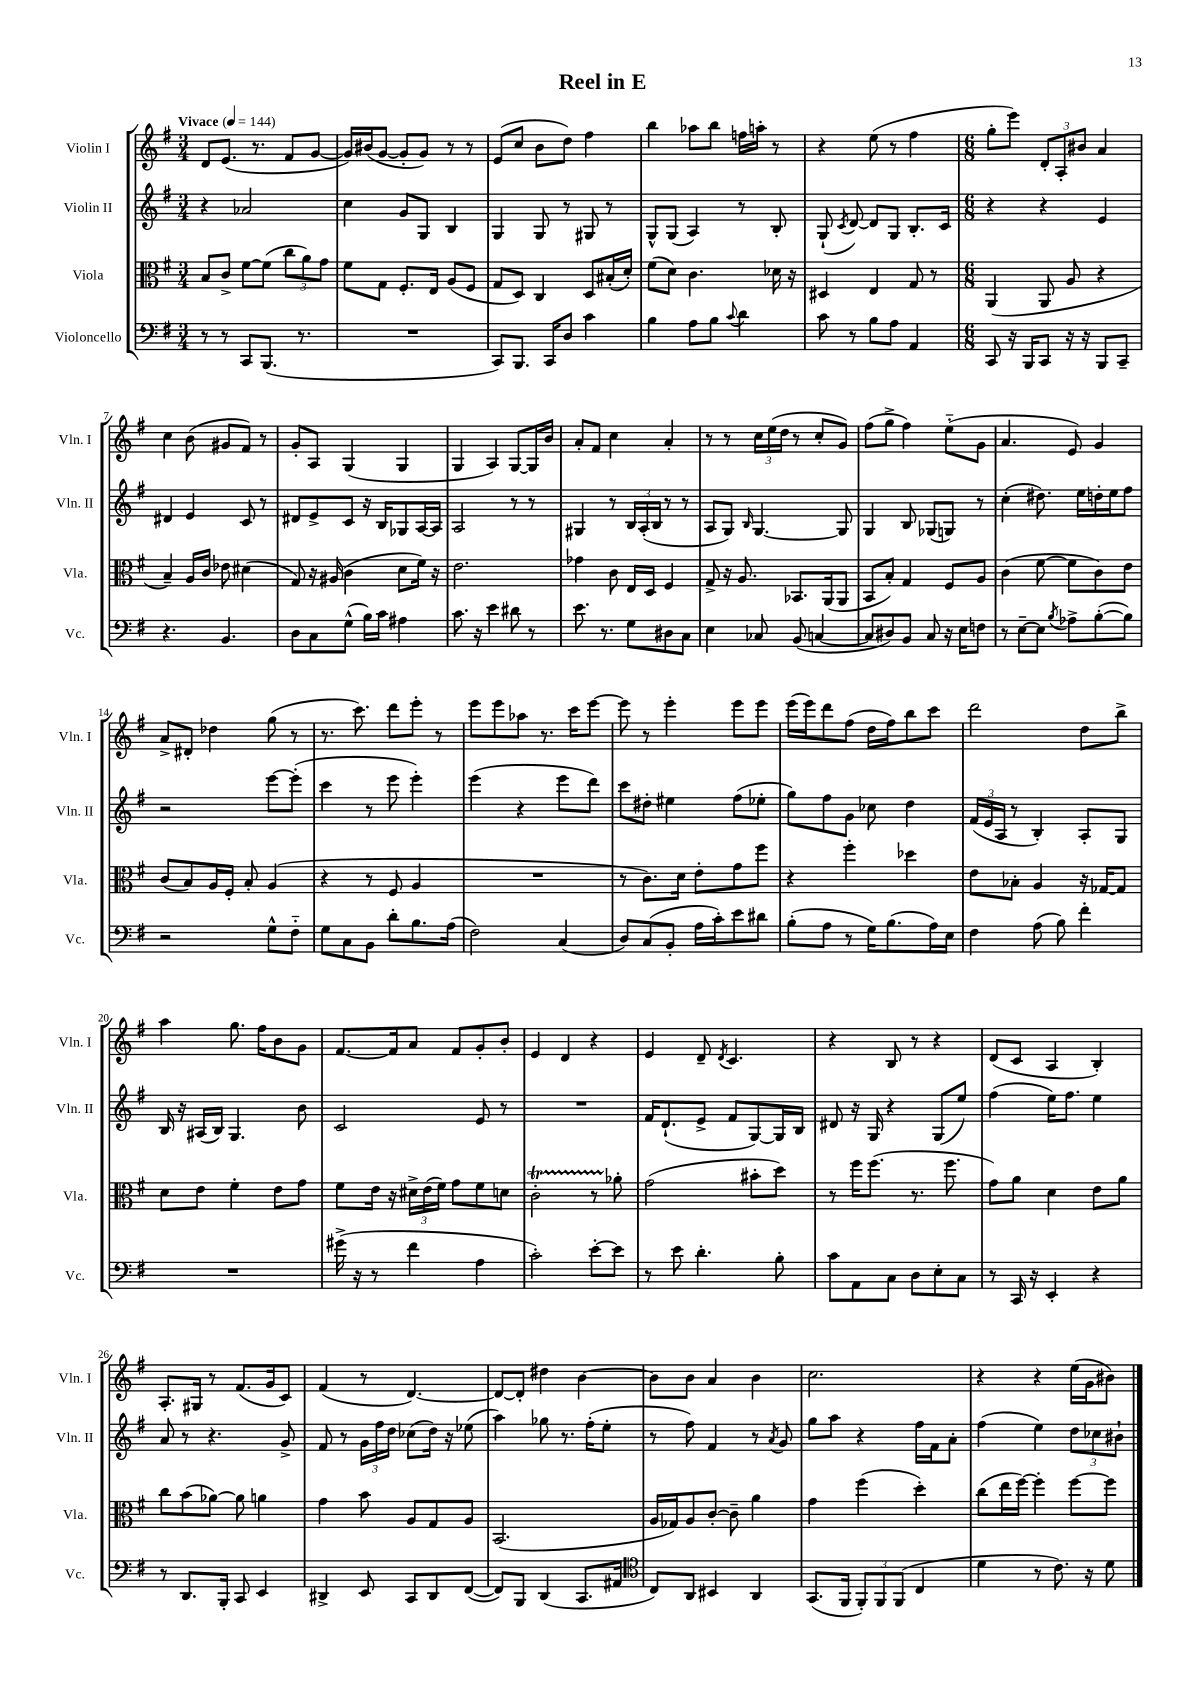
\header { title = "Reel in E" }
<<
\new StaffGroup <<
\new Staff = "s0" \with { instrumentName = "Violin I" shortInstrumentName = "Vln. I" } {
    \clef treble \key g \major \numericTimeSignature \time 3/4 \tempo "Vivace" 4 = 144
    \autoBeamOff d'8[ e'8.]( r8. fis'8[ g'8]~ |
    g'16[) bis'16( g'8]~ g'8[-. g'8]) r8 r8 |
    e'8[( c''8] b'8[ d''8]) fis''4 |
    b''4 aes''8[ b''8] f''16[ a''16]-. r8 |
    r4 e''8( r8 fis''4 |
    \numericTimeSignature \time 6/8 g''8[-. e'''8]) \tuplet 3/2 { d'8[-. a8-. bis'8] } a'4 |
    c''4 b'8( gis'8[ fis'8]) r8 |
    g'8[-. a8] g4( g4 |
    g4 a4) g8[~ g16 b'16] |
    a'8[-. fis'8] c''4 a'4-. |
    r8 r8 \tuplet 3/2 { c''16[ e''16( d''16] } r8 c''8[-. g'8]) |
    fis''8[( g''8]-> fis''4) e''8[-_( g'8] |
    a'4. e'8) g'4 |
    a'8[-> dis'8]-. des''4 g''8( r8 |
    r8. c'''8.) d'''8[ e'''8]-. r8 |
    e'''8[ e'''8 aes''8] r8. c'''16[ e'''8]~ |
    e'''8 r8 e'''4-. e'''8[ e'''8] |
    e'''16[( e'''16) d'''8 fis''8]( d''16[ fis''16) b''8 c'''8] |
    d'''2 d''8[ b''8]-> |
    a''4 g''8. fis''16[ b'8 g'8] |
    fis'8.[~ fis'16 a'8] fis'8[ g'8-. b'8]-. |
    e'4 d'4 r4 |
    e'4 d'8-- \acciaccatura { d'8 } c'4. |
    r4 b8 r8 r4 |
    d'8[( c'8] a4 b4-.) |
    a8.[-. gis16] r8 fis'8.[( g'16 c'8]) |
    fis'4( r8 d'4.~) |
    d'8[~ d'8]-. dis''4 b'4~ |
    b'8[ b'8] a'4 b'4 |
    c''2. |
    r4 r4 e''16[( g'16 bis'8]) \bar "|." |
}
\new Staff = "s1" \with { instrumentName = "Violin II" shortInstrumentName = "Vln. II" } {
    \clef treble \key g \major \numericTimeSignature \time 3/4
    \autoBeamOff r4 aes'2 |
    c''4 g'8[ g8] b4 |
    g4 g8 r8 gis8 r8 |
    g8[-^ g8]( a4) r8 b8-. |
    g8-!( \acciaccatura { c'8 } d'8~) d'8[ g8] b8.[-. c'16] |
    \numericTimeSignature \time 6/8 r4 r4 e'4 |
    dis'4 e'4 c'8 r8 |
    dis'8[ e'8-> c'8] r16 b16[ ges8 a16~ a16] |
    a2 r8 r8 |
    gis4 r8 \tuplet 3/2 { b16[ a16-.( b16] } r8 r8 |
    a8[ g8]) \grace { b16 } g4.~ g8 |
    g4 b8 ges8[( g8]) r8 |
    c''4-.( dis''8.) e''16[ d''16-. e''16 fis''8] |
    r2 e'''8[~ e'''8]-.( |
    c'''4 r8 e'''8 e'''4-.) |
    e'''4( r4 e'''8[ d'''8]) |
    c'''8[ dis''8]-. eis''4 fis''8[( ees''8]-. |
    g''8[) fis''8 g'8] ces''8 d''4 |
    \tuplet 3/2 { fis'16[( e'16 a16] } r8 b4-.) a8[-. g8] |
    b16 r16 ais16[( b16]) g4. b'8 |
    c'2 e'8 r8 |
    R2. |
    fis'16[ d'8.-!( e'8]-> fis'8[ g8~) g16 b16] |
    dis'8 r16 g16 r4 g8[( e''8]) |
    fis''4( e''16[) fis''8.] e''4 |
    a'8 r8 r4. g'8-> |
    fis'8 r8 \tuplet 3/2 { g'16[ fis''16 d''16] } ces''8[( d''16]) r16 ees''8( |
    a''4) ges''8 r8. fis''16[-.( e''8]-. |
    r8 fis''8) fis'4 r8 \acciaccatura { a'8 } g'8 |
    g''8[ a''8] r4 fis''16[ fis'16 a'8]-. |
    fis''4( e''4) \tuplet 3/2 { d''8[ ces''8 bis'8]-! } \bar "|." |
}
\new Staff = "s2" \with { instrumentName = "Viola" shortInstrumentName = "Vla." } {
    \clef alto \key g \major \numericTimeSignature \time 3/4
    \autoBeamOff b8[ c'8]-> fis'8[~ fis'8]( \tuplet 3/2 { c''8[ a'8) g'8] } |
    fis'8[ g8] fis8.[-. e16] a8[( fis8] |
    g8[ d8]) c4 d8[ bis16-.( d'16]-.) |
    fis'8[( d'8]) c'4. des'16 r16 |
    dis4 e4 g8 r8 |
    \numericTimeSignature \time 6/8 a,4( a,8 a8 r4 |
    b4--) a16[ c'16] ees'8 dis'4( |
    g8) r16 ais16( c'4 d'8[ fis'16]) r16 |
    e'2. |
    ges'4 c'8 e16[ d16] fis4 |
    g8-> r16 a8. bes,8.[ a,16( a,8] |
    b,8[ b8]-.) g4 fis8[ a8] |
    c'4( fis'8~ fis'8[ c'8) e'8] |
    c'8[( b8) a16 fis16]-. b8-. a4( |
    r4 r8 fis8 a4 |
    R2. |
    r8 c'8.[) d'16] e'8[-. g'8 fis''8] |
    r4 fis''4-. des''4 |
    e'8[ bes8]-. a4 r16 ges16[~ ges8] |
    d'8[ e'8] fis'4-. e'8[ g'8] |
    fis'8[ e'16] r16 \tuplet 3/2 { dis'16[-> e'16( fis'16]) } g'8[ fis'8 d'8] |
    c'2-.\startTrillSpan r8 aes'8-.\stopTrillSpan |
    g'2( bis'8[-. d''8]) |
    r8 fis''16[ fis''8.]( r8. fis''8. |
    g'8[) a'8] d'4 e'8[ a'8] |
    c''8[ b'8( aes'8]~) aes'8 a'4 |
    g'4 b'8 a8[ g8 a8] |
    b,2.( |
    a16[ ges16) a8 c'8]~-. c'8-- a'4 |
    g'4 fis''4( d''4-.) |
    c''8[( e''16 fis''16]~) fis''4-. fis''8[~ fis''8] \bar "|." |
}
\new Staff = "s3" \with { instrumentName = "Violoncello" shortInstrumentName = "Vc." } {
    \clef bass \key g \major \numericTimeSignature \time 3/4
    \autoBeamOff r8 r8 c,8[ b,,8.]( r8. |
    R2. |
    c,8[) b,,8.] c,16[ d8] c'4 |
    b4 a8[ b8] \appoggiatura { c'8 } d'4 |
    c'8 r8 b8[ a8] a,4 |
    \numericTimeSignature \time 6/8 c,8 r16 b,,16[ c,8] r16 r16 b,,8[ c,8]-- |
    r4. b,4. |
    d8[ c8 g8]-^( b16[) c'16] ais4 |
    c'8. r16 e'4 dis'8 r8 |
    e'8. r8. g8[ dis8 c8] |
    e4 ces8 b,8( c4~ |
    c8[ dis8) b,8] c8 r16 e16[ f8] |
    r8 e8[~-- e8] \acciaccatura { b8 } aes8[-> b8~-.( b8]) |
    r2 g8[-^ fis8]-_ |
    g8[ c8 b,8] d'8[-. b8. a16]( |
    fis2) c4( |
    d8[) c8( b,8]-. a16[ c'16-.) e'8 dis'8] |
    b8[-.( a8] r8 g16[) b8.( a16) e16] |
    fis4 a8( b8) fis'4-. |
    R2. |
    gis'16->( r16 r8 fis'4 a4 |
    c'2-.) e'8[~-. e'8] |
    r8 e'8 d'4.-. b8-. |
    c'8[ a,8 c8] d8[ e8-. c8] |
    r8 c,16 r16 e,4-. r4 |
    r8 d,8.[ b,,16]-. c,8 e,4 |
    dis,4-> e,8 c,8[ dis,8 fis,8]~( |
    fis,8[) b,,8] d,4( c,8.[ ais,16] |
    \clef tenor c8[) a,8] bis,4 a,4 |
    g,8.[( fis,16] \tuplet 3/2 { fis,8[-.) fis,8 fis,8]( } c4 |
    d'4 r8 c'8.) r16 d'8 \bar "|." |
}
>>
>>
